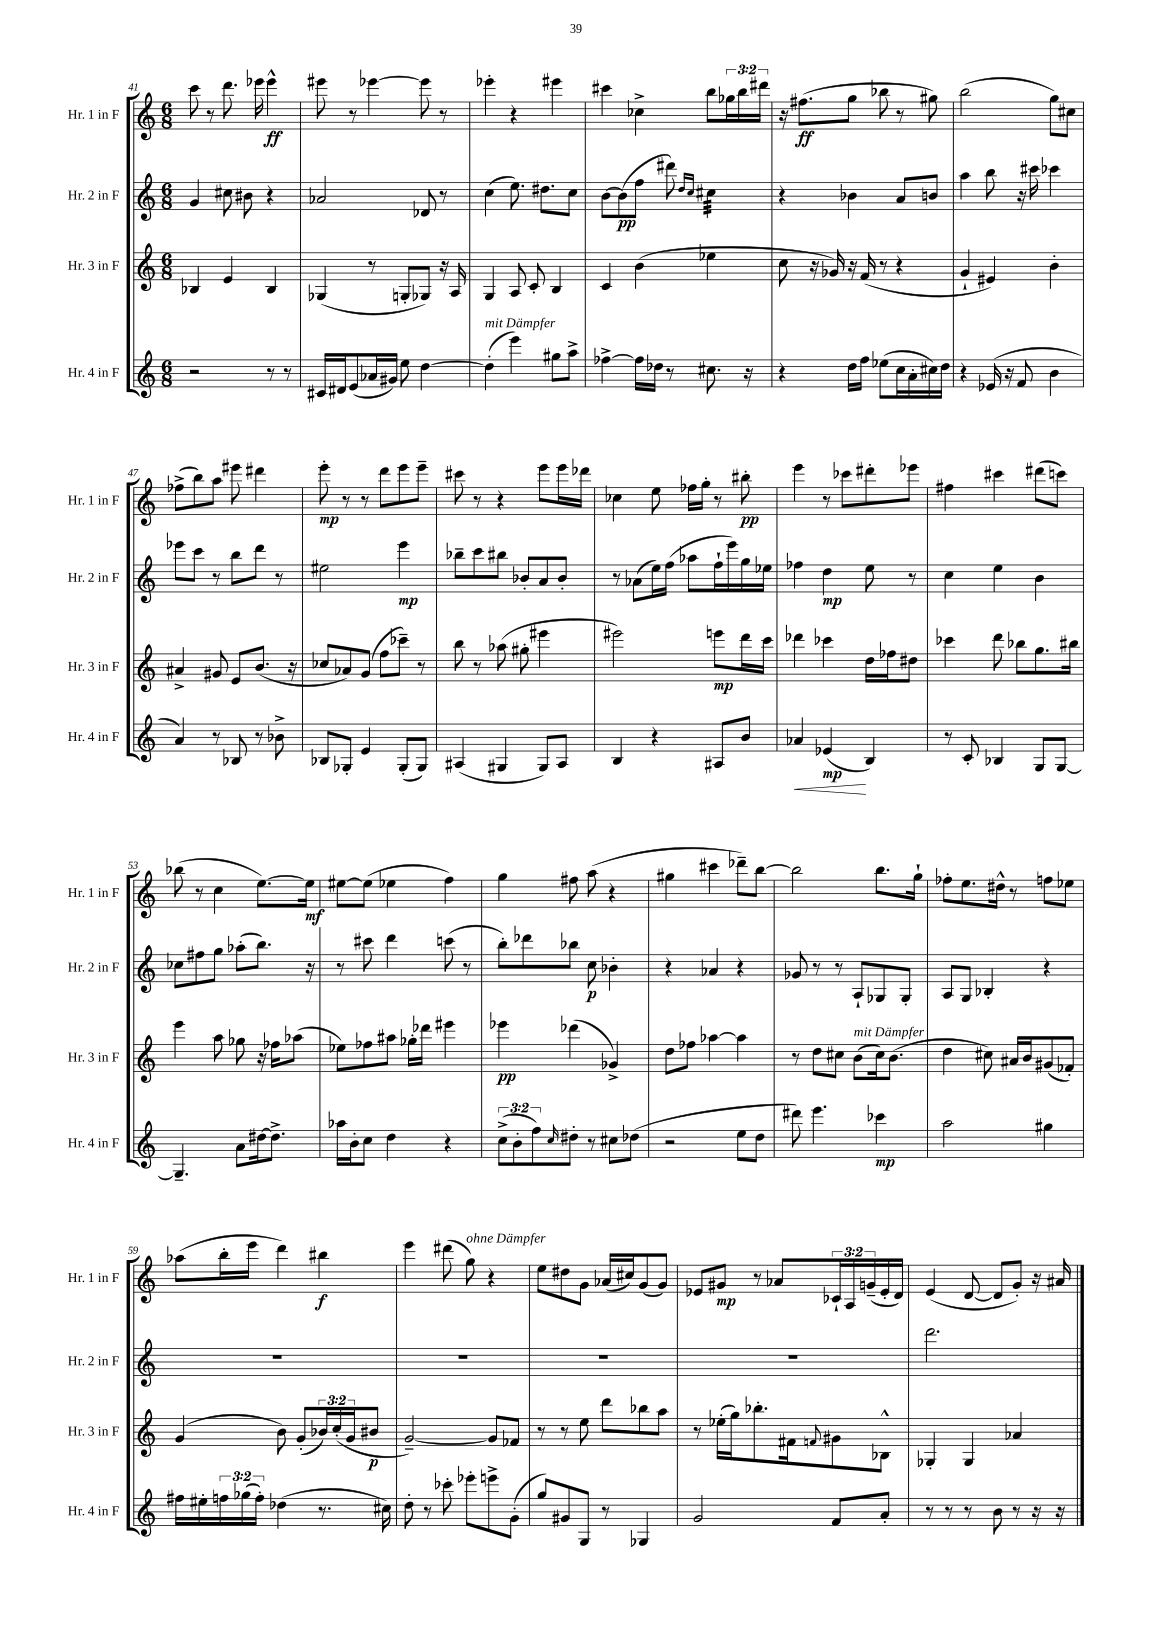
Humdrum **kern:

**kern	**kern	**kern	**kern
*staff4	*staff3	*staff2	*staff1
*clefG2	*clefG2	*clefG2	*clefG2
*k[]	*k[]	*k[]	*k[]
*M6/8	*M6/8	*M6/8	*M6/8
2r	4B-/	4g/	8ccc\
.	.	.	8r
.	4e/	8cc#\	8.ddd\
.	.	8b#\	.
.	.	.	16eee-\
8r	4B-/	4r	4eee-^^\
8r	.	.	.
=	=	=	=
16c#/LL	(4G-/	2a-/	8eee#\
16d#/J	.	.	.
(8e/	.	.	8r
16a-/L	8r	.	[4eee-\
16g#/JJ)	.	.	.
8ee\	8G'/L	.	.
[4dd\	8G-/J)	8d-/	8eee-\]
.	16r	8r	8r
.	16A/	.	.
=	=	=	=
(4dd'\]	4G/	(4cc\	4eee-'\
4eee\)	8A/	8.ee\)	4r
.	8c'/	.	.
.	.	8.dd#\L	.
8gg#\L	4B/	.	4eee#\
8aa^\J	.	8cc\J	.
=	=	=	=
[4ff-^\	4c/	[8b\L	4ccc#\
.	.	(8b\]	.
16ff-\]LL	(4b\	8ff\J	4cc-^\
16dd-\JJ	.	.	.
8r	.	8ddd#\)	.
.	.	16qqdd/LL	.
.	.	16qqcc/JJ	.
8.cc#\	4ee-\	4cc#\	8bb\L
.	.	.	24gg-\L
.	.	.	24bb\
16r	.	.	.
.	.	.	24ddd#\JJ
=	=	=	=
4r	8cc\	4r	16r
.	.	.	(8.ff#\L
.	16r	.	.
.	16g-/)	.	.
16dd\LL	16r	4b-\	8gg\J
16ff\JJ	(16f/	.	.
(8ee-\L	8r	.	8bb-\
16cc\L	4r	8a/L	8r
16a'\	.	.	.
16cc#\)	.	8b/J	8gg#\)
16dd\JJ	.	.	.
=	=	=	=
4r	4g`/	4aa\	(2bb\
(16e-/	4e#/)	8bb\	.
16r	.	.	.
8f/	.	16r	.
.	.	16ccc#\	.
4b\	4b'\	4ccc-\	8gg\L)
.	.	.	8cc#\J
=	=	=	=
4a/)	4a#^/	8eee-\L	(8ff-^\L
.	.	8ccc\J	8bb\)
8r	8g#/	8r	8aa\J
8B-/	8e/L	8bb\L	8eee#\
8r	(8.b/J	8ddd\J	4ddd#\
8b-^\	.	8r	.
.	16r	.	.
=	=	=	=
8B-/L	8cc-/L	2ee#\	8eee'\
8G-'/J	8a-/)	.	8r
4e/	(8g/J	.	8r
.	8ff\L	.	8ddd\L
(8G-'/L	8ccc-~\J)	4eee\	8eee\
8G-/J)	8r	.	8eee~\J
=	=	=	=
(4A#/	8bb\	8bb-~\L	8ccc#\
.	8r	8ccc\	8r
4G#/	(8aa-\	8bb#\J	4r
.	8gg#'\	8b-'/L	.
8G#/L)	4eee#\	8a/	8eee\L
8A#/J	.	8b-'/J	16eee\L
.	.	.	16ddd-\JJ
=	=	=	=
4B/	2eee#\)	8r	4cc-\
.	.	(8a-\L	.
4r	.	16ee\L)	8ee\
.	.	(16ff\JJ	.
.	.	8aa-\L	16ff-\LL
.	.	.	16gg'\JJ
8A#/L	8eee\L	16ff`\L	8r
.	.	16eee\)	.
8b/J	16ddd\L	16gg\	8bb#'\
.	16ccc\JJ	16ee-\JJ	.
=	=	=	=
4a-/	4ddd-\	4ff-\	4eee\
(4e-/	4ccc-\	4dd\	8r
.	.	.	8ccc-\L
4B/)	16dd\LL	8ee\	8ddd#'\
.	16ff-\J	.	.
.	8dd#\J	8r	8eee-\J
=	=	=	=
8r	4ccc-\	4cc\	4ff#\
8c'/	.	.	.
4B-/	8ddd\	4ee\	4ccc#\
.	8bb-\L	.	.
8G/L	8.gg\	4b\	(8ddd#\L
[8G/J	.	.	8ccc\J)
.	16bb#\Jk	.	.
=	=	=	=
4.G~/]	4eee\	8cc-\L	(8bb-\
.	.	8ff#\	8r
.	8aa\	8gg\J	4cc\
8a\L	8gg-\	(8aa-'\L	.
[16dd#\k	16r	8.bb\J)	[8.ee\L)
8.dd#^\]J	16ff-\LK	.	.
.	(8aa-\J	.	.
.	.	16r	16ee\]Jk
=	=	=	=
16aa-\LL	8ee-\L)	8r	[8ee#\L
16b'\J	.	.	.
8cc\J	8ff-\	8ccc#\	(8ee#\]J
4dd\	8aa#\J	4ddd\	4ee-\
.	16gg-'\LL	.	.
.	16ddd-\JJ	.	.
4r	4eee#\	(8ccc\	4ff\)
.	.	8r	.
=	=	=	=
(12cc^\L	4eee-\	8bb'\L)	4gg\
12b'\	.	.	.
.	.	8ddd-\	.
12ff\)	.	.	.
16qqcc/	.	.	.
8dd#'\J	(4ddd-\	8bb-\J	8ff#\
8r	.	8cc\	(8aa\
8cc#\L	4g-^/)	4b-'\	4r
(8dd-\J	.	.	.
=	=	=	=
2r	8dd\L	4r	4gg#\
.	8ff-\J	.	.
.	[4aa-\	4a-/	4ccc#\
8ee\L	4aa-\]	4r	8ddd-~\L)
8dd\J	.	.	[8bb\J
=	=	=	=
8ddd#\)	8r	8g-/	2bb\]
4.eee\	8dd\L	8r	.
.	8cc#\J	8r	.
.	(8b\L	8A`/L	.
4ccc-\	16cc#\k)	8G-/	8.bb\L
.	(8.b\J	.	.
.	.	8G-'/J	.
.	.	.	16gg`\Jk
=	=	=	=
2aa\	4dd\	8A/L	8ff-'\L
.	.	8G/J	8.ee\
.	8cc#\)	4B-'/	.
.	.	.	16dd#^^\Jk
.	16a#/LL	.	8r
.	16b/J	.	.
4gg#\	(8g#/	4r	8ff\L
.	8f-'/J)	.	8ee-\J
=	=	=	=
16ff#\LL	(4g/	2.r	(8aa-\L
16ee#'\	.	.	.
24ff\	.	.	16bb'\L
(24gg-\	.	.	.
.	.	.	16eee\JJ
24ff'\JJ)	.	.	.
(4dd-\	8b\)	.	4ddd\)
.	(8g'/L	.	.
8.r	24b-/L)	.	4bb#\
.	(24cc'/	.	.
.	24g/J	.	.
.	8b#/J	.	.
16cc#\)	.	.	.
=	=	=	=
8dd'\	[2g~/)	2.r	4eee\
8r	.	.	.
8ccc-'\	.	.	(8ddd#\
8eee-'\L	.	.	8gg\)
8eee^\	8g/]L	.	4r
(8g'\J	8f-/J	.	.
=	=	=	=
8gg/L)	8r	2.r	8ee\L
8g#/	8r	.	8dd#\
8G/J	8ee\	.	8g\J
8r	8ddd\L	.	(16a-/LL
.	.	.	16cc#/J)
4G-/	8bb-\	.	(8g/
.	8aa\J	.	8g/J)
=	=	=	=
2g/	8r	2.r	8e-/L
.	(16ee-'\LL	.	8g#/J
.	16gg\J)	.	.
.	8.bb-'\	.	8r
.	.	.	8a-/L
.	16f#\k	.	.
.	8qqf/	.	.
8f/L	8g#\	.	24c-`/L
.	.	.	24A/
.	.	.	(24g~/
8a'/J	8B-^^\J	.	16e-'/
.	.	.	16d/JJ)
=	=	=	=
8r	4G-'/	2.ddd\	(4e/
8r	.	.	.
8r	4G-/	.	[8d/
8b\	.	.	8d/]L
8r	4a-/	.	8g'/J)
16r	.	.	16r
16r	.	.	16a#/
==	==	==	==
*-	*-	*-	*-
